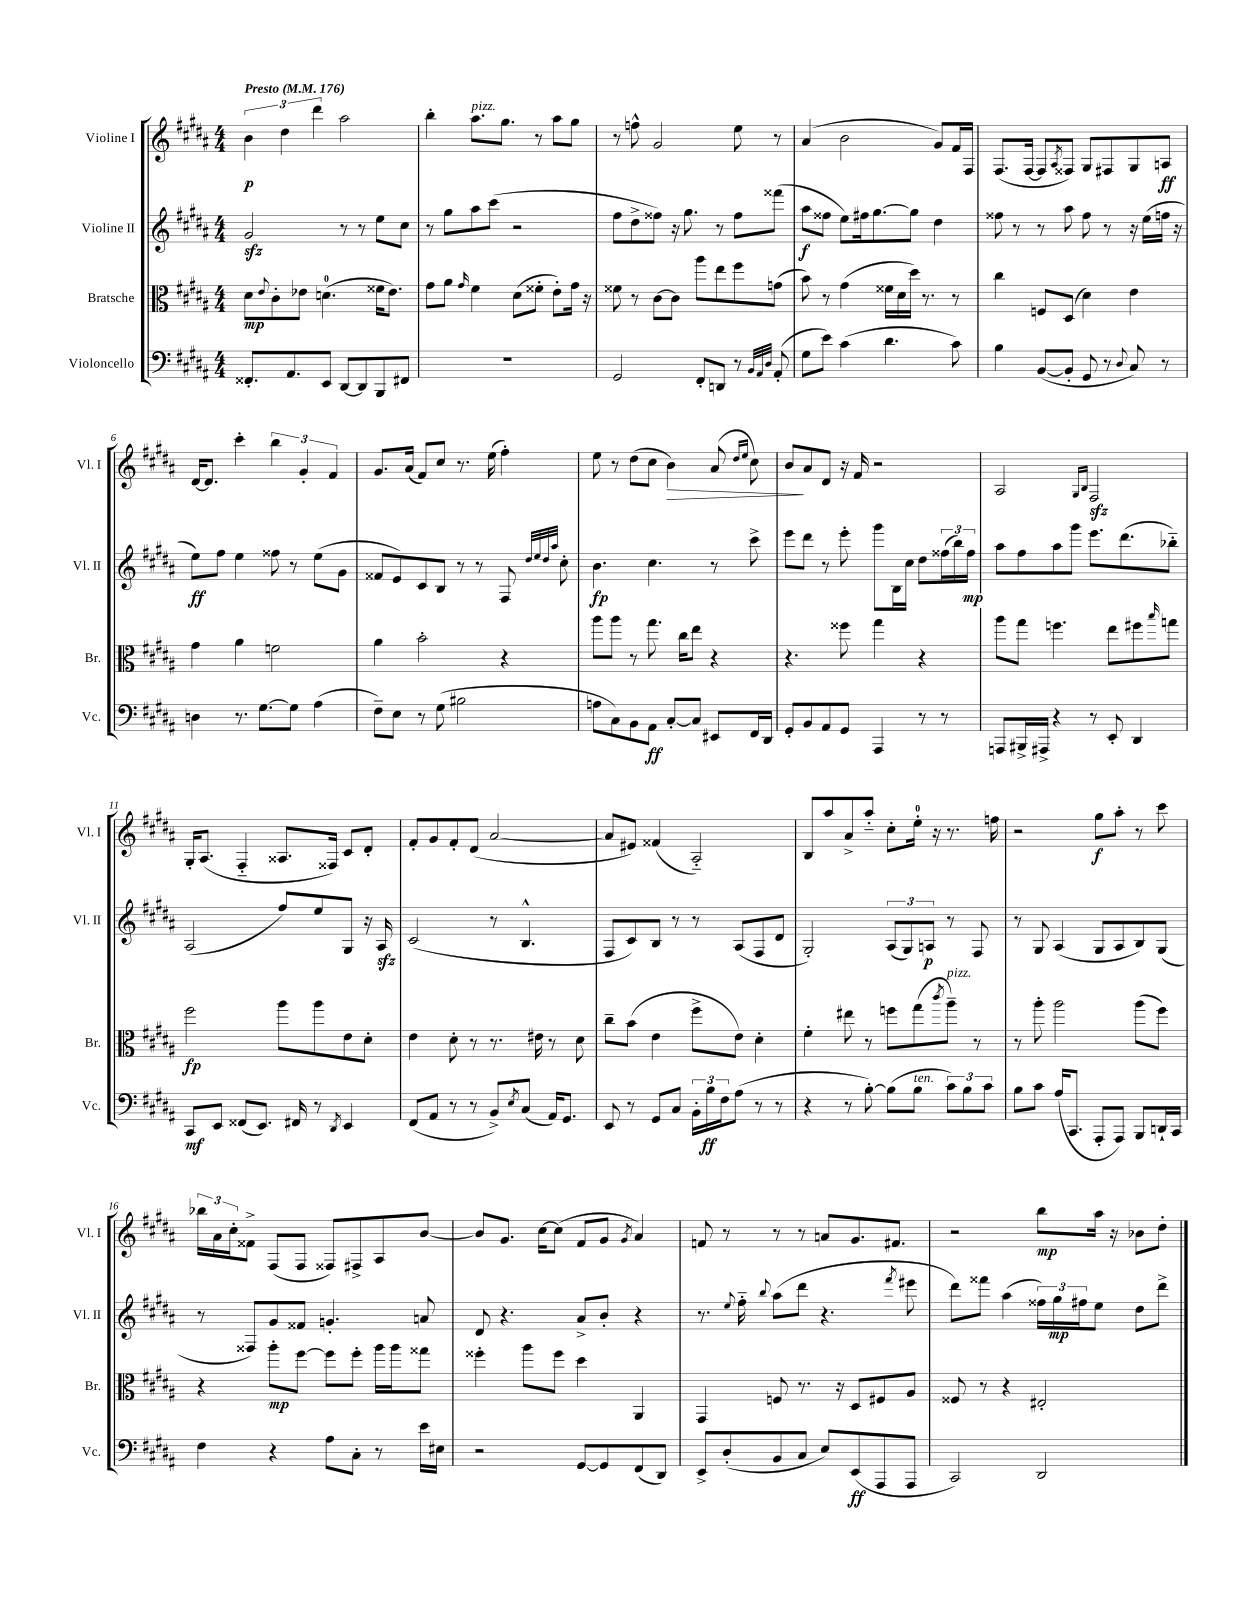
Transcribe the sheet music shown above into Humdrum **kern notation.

**kern	**kern	**kern	**kern
*staff4	*staff3	*staff2	*staff1
*clefF4	*clefC3	*clefG2	*clefG2
*k[f#c#g#d#a#]	*k[f#c#g#d#a#]	*k[f#c#g#d#a#]	*k[f#c#g#d#a#]
*M4/4	*M4/4	*M4/4	*M4/4
*MM176	*MM176	*MM176	*MM176
8.FF##'/L	8d#\L	2g#/	6b\
.	8qqe/	.	.
.	8c#'\	.	.
.	.	.	6dd#\
8.AA#/	.	.	.
.	8e-\J	.	.
.	.	.	6ddd#\
8EE/J	(4.d\	.	.
[8DD#/L	.	8r	2aa#\
8DD#/]	.	8r	.
8BBB/	16f##\LK	8ee\L	.
.	8.e-\J)	.	.
8FF#/J	.	8cc#\J	.
=	=	=	=
1r	8g#\L	8r	4bb'\
.	8a#\J	8gg#\L	.
.	16qqg#/	.	.
.	4f#\	8aa#\	8.aa#\L
.	.	(8ccc#\J	.
.	.	.	8.gg#\J
.	(8d#\L	2r	.
.	8f##'\J	.	8r
.	8e'\L)	.	8aa#\L
.	16g#\Jk	.	8gg#\J
.	16r	.	.
=	=	=	=
2GG#/	8f##\	8ff#\L	8r
.	8r	8dd#^\	8ff^^\
.	[8c#\L	8ff##\J)	2g#/
.	8c#\]J	16r	.
.	.	8.gg#\	.
8FF#'/L	8aa#\L	.	.
8DD/J	8ee\	8r	.
8r	8ff#\	8ff##\L	8ee\
32qqBB/LLL	.	.	.
32qqAA#/	.	.	.
32qqD#/JJJ	.	.	.
(8AA#'/	(8g\J	(8fff##\J	8r
=	=	=	=
8G#\L	8b\)	8aa#\L	(4a#/
8e\J)	8r	8ff##\J	.
(4c#\	(4g#\	8ee\L)	2b\
.	.	16ff#\k	.
.	.	[8.gg#\	.
4.d#\	16f##\LL	.	.
.	16d#\	.	.
.	16dd#\JJ)	8gg#\]J	.
.	8.r	.	.
.	.	4dd#\	8g#/L)
8c#\)	8r	.	16f#/L
.	.	.	16F#/JJ
=	=	=	=
4B\	4cc#\	8ff##\	(8.F#/L
.	.	8r	.
.	.	.	[16F#/Jk
([8BB/L	8F/L	8r	8F#/]L
.	.	.	8qA#/
8BB'/]J	(8D#/J	8aa#\	8F##/J)
8GG#/	4d#\)	8ff##\	8G#/L
8r	.	8r	8F#/
8qqD#/	.	.	.
8C#/)	4e\	16r	8G#/
.	.	(16ee\LL	.
8r	.	16ff\JJ	8A/J
.	.	16r	.
=	=	=	=
4D\	4g#\	8ee\L)	[16d#/LK
.	.	.	8.d#/]J
.	.	8ff#\J	.
8.r	4a#\	4ee\	4ccc#'\
[8.G#\L	.	.	.
.	2f\	8ff##\	6bb\
8G#\]J	.	8r	.
.	.	.	6g#'/
(4A#\	.	(8ee\L	.
.	.	.	6f#/
.	.	8g#\J	.
=	=	=	=
8F#~\L)	4a#\	8f##/L	8.g#/L
8E\J	.	8e/)	.
.	.	.	(16a#/Jk
8r	2b'\	8c#/	8f#/L)
(8G#\	.	8B/J	8cc#/J
2B#\	.	8r	8.r
.	.	8r	.
.	.	.	(16ee\
.	4r	8F#/	4ff#'\)
.	.	32qqdd#/LLL	.
.	.	32qqee/	.
.	.	32qqdd#/	.
.	.	32qqaa#/JJJ	.
.	.	8cc#'\	.
=	=	=	=
8A\L	8aa#\L	4.b\	8ee\
8C#\)	8aa#\J	.	8r
8BB\	8r	.	(8dd#\L
8AA#\J	8.gg#\	4.cc#\	8cc#\J
[8C#'/L	.	.	4b\)
.	16cc#\LK	.	.
8C#/]J	8ee\J	.	.
8EE#/L	4r	8r	(8a#/
.	.	.	16qqdd#/LL
.	.	.	16qqee/JJ
16FF#/L	.	8ccc#^\	8cc#\)
16DD#/JJ	.	.	.
=	=	=	=
8GG#'/L	4.r	8eee\L	8b/L
8BB/	.	8ddd#\J	8a#/
8AA#/	.	8r	8d#/J
8GG#/J	8ff##\	8eee'\	16r
.	.	.	16f#/
4AAA#/	4gg#\	8ggg#\L	2r
.	.	16B\L	.
.	.	16cc#\JJ	.
8r	4r	8dd#\L	.
8r	.	(24ff##\L	.
.	.	24bb\)	.
.	.	24ff##\JJ	.
=	=	=	=
8AAA/L	8aa#\L	8aa#\L	2A#/
16BBB#^/L	8gg#\J	8ff#\	.
16AAA#^/JJ	.	.	.
4r	4.ff\	8aa#\	.
.	.	8ggg#\J	.
.	.	.	16qqG#/LL
.	.	.	16qqB/JJ
8r	.	8.eee\L	2F#/
8EE'/	8ee\L	.	.
.	.	(8.ddd#\	.
4DD#/	8ff#\	.	.
.	16qqbb/	.	.
.	8gg\J	8bb-'~\J)	.
=	=	=	=
8CC#/L	2ff#\	(2A#/	16G#'/LK
.	.	.	(8.A#/J
8EE/J	.	.	.
(8FF##/L	.	.	4F#'~/
8.EE/J)	.	.	.
.	8aa#\L	8ff#/L)	8.A##/L
16FF#/	.	.	.
8r	8aa#\	8ee/	.
.	.	.	16F##/Jk)
8qDD#/	.	.	.
4EE/	8e\	8G#/J	8c#/L
.	8d#'\J	16r	8d#'/J
.	.	16A#/	.
=	=	=	=
(8FF#/L	4e\	(2c#/	8f#'/L
8AA#/J	.	.	8g#/
8r	8d#'\	.	8f#'/
8r	8r	.	(8d#/J
8BB^/L)	8.r	8r	[2a#/
8qE/	.	.	.
(8C#/J	.	4.B^^/	.
.	16e#\	.	.
16AA#/LK)	8r	.	.
8.GG#/J	.	.	.
.	8d#\	.	.
=	=	=	=
8EE/	8cc#~\L	8F#/L	8a#/]L
8r	(8b\J	8c#/)	8e#/J)
8GG#/L	4e\	8B/J	(4f##/
8C#/J	.	8r	.
24BB'\LL	8ff#^\L	8r	2A#'~/)
24B\	.	.	.
24F#\J	.	.	.
(8A#\J	8e\J)	(8A#/L	.
8r	4d#'\	8F#/	.
8r	.	8d#/J	.
=	=	=	=
4r	4f#'\	2G#'/)	8B/L
.	.	.	8aa#/
8r	8ee#\	.	8a#^/
[8B'\)	8r	.	8aa#'~/J
(8B\]L	8ff\L	(12A#/L	8cc#'\L
.	.	12G#/)	.
8B\J	(8gg#\	.	16ee'\Jk
.	.	12A/J	.
.	.	.	16r
.	8qccc#/	.	.
12c#\L)	8aa#~\J)	8r	8.r
12B\	.	.	.
.	8r	8F#/	.
12c#\J	.	.	.
.	.	.	16ff\
=	=	=	=
8B\L	8r	8r	2r
8c#\J	8aa#'\	8G#/	.
(16A#/LK	2aa#\	(4A#/	.
8.CC#/J	.	.	.
8AAA#'/L	.	8G#/L	8gg#\L
8AAA#/J)	.	8A#/	8aa#'\J
8BBB/L	(8aa#\L	8B/)	8r
16DD`/L	8ff#\J)	(8G#/J	8ccc#\
16CC#/JJ	.	.	.
=	=	=	=
4F#\	4r	8r	24bb-\LL
.	.	.	24a#\
.	.	.	24cc#'\J
.	.	8F##/L)	8f##^\J
4r	8aa#'\L	8g#/	(8F#/L
.	[8ff#\J	8f##/J	8F#/J
8A#\L	8ff#\]L	4.g'/	8F##/L)
8C#'\J	8ff#'\J	.	8F#^/
8r	16aa#\LL	.	8A#/
.	16aa#\J	.	.
16e\LL	8gg##\J	8a/	[8b/J
16E#\JJ	.	.	.
=	=	=	=
2r	4ff##'\	8d#/	8b/]L
.	.	4.r	8.g#/J
.	8aa#\L	.	.
.	.	.	[16cc#\LK
.	8ff##\J	.	(8cc#\]J
[8GG#/L	4dd#\	8a#^/L	8f#/L
8GG#/]	.	8b'/J	8g#/J
.	.	.	8qg#/
(8FF#/	4AA#/	4r	4a#/)
8DD#/J)	.	.	.
=	=	=	=
8EE^/L	4GG#/	8.r	8f/
(8D#'/	.	.	8r
.	.	8qqee/	.
.	.	16ff#'~\	.
.	.	8qqbb/	.
8BB/	8F/	(8aa#\L	8r
8C#/J	8.r	8ddd#\J	8r
8E/L)	.	4.r	8a/L
.	16r	.	.
(8EE/	8D#/L	.	8.g#/
8AAA#/	8F#/	.	.
.	.	.	8.f#/J
.	.	8qfff#/	.
8AAA#/J	8A#/J	8eee#\	.
=	=	=	=
2CC#/)	8F##/	8ddd#\L)	2r
.	8r	8fff##\J	.
.	4r	(4aa#\	.
2DD#/	2E#'/	24ff##\LL)	8bb\L
.	.	24gg#\	.
.	.	24ff#\J	.
.	.	8ee\J	16aa#\Jk
.	.	.	16r
.	.	8dd#\L	8b-\L
.	.	8ddd#^\J	8dd#'\J
==	==	==	==
*-	*-	*-	*-
